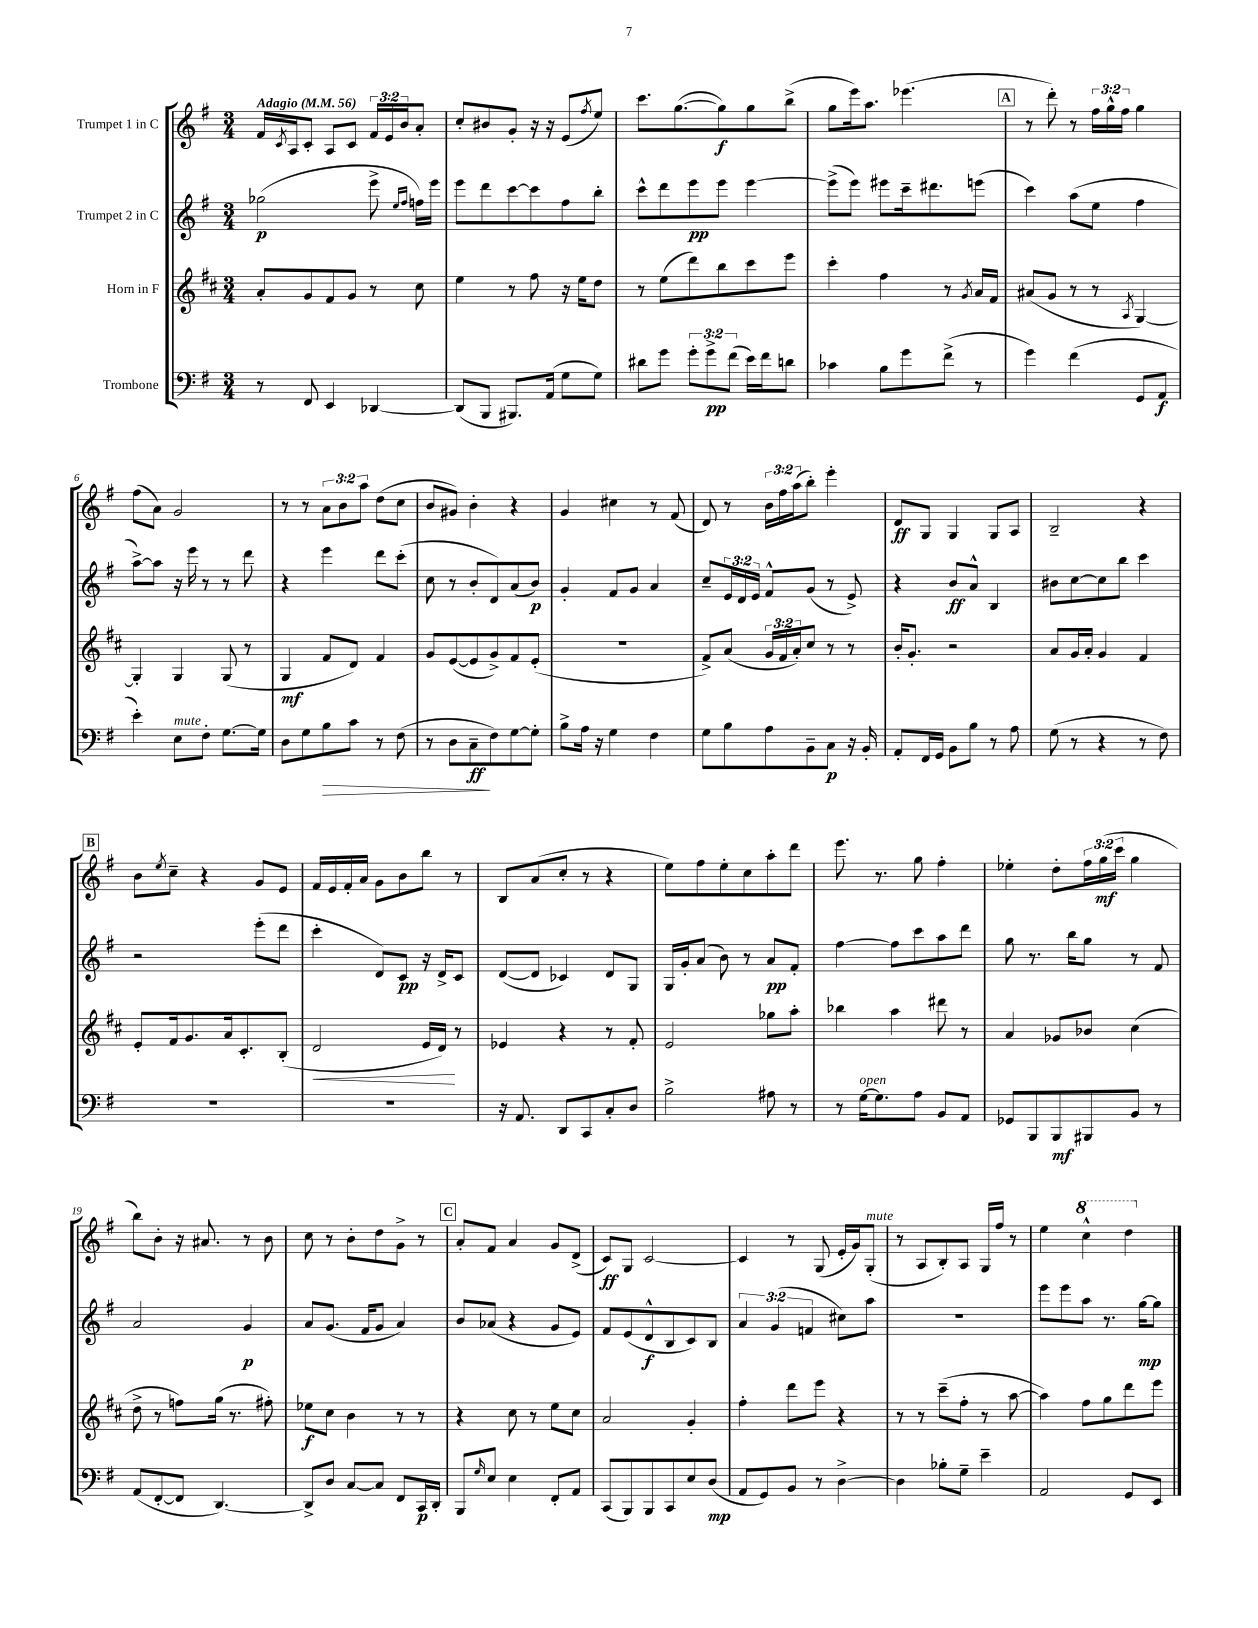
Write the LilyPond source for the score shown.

<<
\new StaffGroup <<
\new Staff = "s0" \with { instrumentName = "Trumpet 1 in C" } {
    \clef treble \key g \major \numericTimeSignature \time 3/4 \override Staff.TupletNumber.text = #tuplet-number::calc-fraction-text \tempo "Adagio" 4 = 56
    fis'16 \acciaccatura { c'8 } a16 c'8-. a8 c'8 \tuplet 3/2 { fis'16 e'16 b'16 } a'8-. |
    c''8-. bis'8 g'8-. r16 r16 e'8( \acciaccatura { fis''8 } e''8) |
    c'''8. g''8.~( g''8\f) g''8 b''8->( |
    g''8 e'''16) a''8. ees'''4.( |
    \mark \markup { \box "A" } r8 d'''8-.) r8 \tuplet 3/2 { fis''16 g''16-^ fis''16 } g''4 |
    fis''8( a'8) g'2 |
    r8 r8 \tuplet 3/2 { a'8 b'8 a''8 } d''8( c''8 |
    b'8 gis'8) b'4-. r4 |
    g'4 cis''4 r8 fis'8( |
    d'8) r8 \tuplet 3/2 { b'16 fis''16 a''16( } b''8-.) e'''4-. |
    d'8\ff g8 g4 g8 a8 |
    b2-- r4 |
    \mark \markup { \box "B" } b'8 \acciaccatura { e''8 } c''8-- r4 g'8 e'8 |
    fis'16 e'16 fis'16-. a'16 g'8 b'8 b''8 r8 |
    b8 a'8( c''8-. r8 r4 |
    e''8) fis''8 e''8-. c''8 a''8-. d'''8 |
    e'''8. r8. g''8 fis''4-. |
    ees''4-. d''8-. \tuplet 3/2 { fis''16 g''16\mf( c'''16 } g''4 |
    b''8) b'8-. r16 ais'8. r8 b'8 |
    c''8 r8 b'8-. d''8 g'8-> r8 |
    \mark \markup { \box "C" } a'8-. fis'8 a'4 g'8 d'8->( |
    c'8\ff) g8 c'2~ |
    c'4 r8 g8( e'16-. g'16) g8-.^\markup { \italic "mute" }( |
    r8 a8 b8-.) a8 g16 fis''16 r8 |
    e''4 \ottava #1 c'''4-^ d'''4 \ottava #0 \bar "|." |
}
\new Staff = "s1" \with { instrumentName = "Trumpet 2 in C" } {
    \clef treble \key g \major \numericTimeSignature \time 3/4 \override Staff.TupletNumber.text = #tuplet-number::calc-fraction-text
    ges''2\p( e'''8-> \grace { e''16 fis''16 } f''16) e'''16 |
    e'''8 d'''8 c'''8~ c'''8 fis''8 b''8-. |
    c'''8-^ d'''8 e'''8\pp e'''8 e'''4~ |
    e'''8->( e'''8) eis'''8 c'''16-- dis'''8. e'''8( |
    \mark \markup { \box "A" } c'''4) a''8( e''8 fis''4 |
    a''8~->) a''8 r16 e'''16 r8 r8 d'''8 |
    r4 e'''4 d'''8 c'''8-.( |
    c''8 r8 b'8-. d'8) a'8( b'8\p) |
    g'4-. fis'8 g'8 a'4 |
    c''8-- \tuplet 3/2 { e'16 d'16 e'16 } fis'8-^ g'8( r8 e'8->) |
    r4 b'8\ff a'8-^ b4 |
    bis'8 c''8~ c''8 b''8 c'''4 |
    \mark \markup { \box "B" } r2 e'''8-.( d'''8 |
    c'''4-. d'8) c'8\pp r16 d'16-> c'8 |
    d'8~( d'8 ces'4) d'8 g8 |
    g16 g'16-. a'8( b'8) r8 a'8\pp fis'8-. |
    fis''4~ fis''8 c'''8 a''8 d'''8 |
    g''8 r8. b''16 g''8 r8 fis'8 |
    a'2 g'4\p |
    a'8 g'8.( fis'16 g'8 a'4) |
    \mark \markup { \box "C" } b'8 aes'8( r4 g'8 e'8) |
    fis'8 e'8( d'8-^\f b8 c'8) b8 |
    \tuplet 3/2 { a'4 g'4( f'4 } cis''8) a''8 |
    R2. |
    e'''8 e'''8 a''8 r8. g''16~\mp g''8 \bar "|." |
}
\new Staff = "s2" \with { instrumentName = "Horn in F" } {
    \clef treble \key d \major \numericTimeSignature \time 3/4 \override Staff.TupletNumber.text = #tuplet-number::calc-fraction-text
    a'8-. g'8 fis'8 g'8 r8 cis''8 |
    e''4 r8 fis''8 r16 e''16 d''8 |
    r8 e''8( d'''8) b''8 cis'''8 e'''8 |
    cis'''4-. fis''4 r8 \acciaccatura { g'8 } a'16 fis'16 |
    \mark \markup { \box "A" } ais'8( g'8 r8 r8 \acciaccatura { a8 } g4~) |
    g4-. g4 g8( r8 |
    g4\mf fis'8 d'8) fis'4 |
    g'8 e'8~( e'8 g'8->) fis'8 e'8-.( |
    R2. |
    fis'8->) a'8( \tuplet 3/2 { g'16 fis'16 a'16-.) } cis''8 r8 r8 |
    b'16-. g'8.-. r2 |
    a'8 g'16 a'16-. g'4 fis'4 |
    \mark \markup { \box "B" } e'8-. fis'16 g'8. a'16 cis'8.-. b8-.( |
    d'2\< e'16 d'16\!) r8 |
    ees'4 r4 r8 fis'8-. |
    e'2 ges''8 a''8-. |
    bes''4 a''4 dis'''8 r8 |
    a'4 ges'8 bes'8 cis''4( |
    d''8-> r8 f''8) g''16( r8. fis''8-.) |
    ees''8\f cis''8 b'4 r8 r8 |
    \mark \markup { \box "C" } r4 cis''8 r8 e''8 cis''8 |
    a'2 g'4-. |
    fis''4-. d'''8 e'''8 r4 |
    r8 r8 cis'''8--( fis''8-. r8 a''8~ |
    a''4) fis''8 g''8 d'''8 e'''8 \bar "|." |
}
\new Staff = "s3" \with { instrumentName = "Trombone" } {
    \clef bass \key g \major \numericTimeSignature \time 3/4 \override Staff.TupletNumber.text = #tuplet-number::calc-fraction-text
    r8 fis,8 e,4 des,4~ |
    des,8( b,,8 bis,,8.) a,16( g8 g8) |
    dis'8 g'8 \tuplet 3/2 { g'8-. g'8->\pp fis'8( } e'16) fis'16 d'8 |
    ces'4 b8 g'8 fis'8->( r8 |
    \mark \markup { \box "A" } g'4) fis'4( g,8 a,8\f |
    e'4-.) e8^\markup { \italic "mute" } fis8-. g8.~ g16 |
    d8 g8 b8\> c'8 r8 fis8( |
    r8 d8 c8--\ff\! fis8) g8~ g8-. |
    b8-> a16 r16 g4 fis4 |
    g8 b8 a8 b,8-- c8\p r16 b,16-. |
    a,8-. fis,16 g,16 b,8 b8 r8 a8 |
    g8( r8 r4 r8 fis8) |
    \mark \markup { \box "B" } R2. |
    R2. |
    r16 a,8. d,8 c,8 c8-. d8 |
    b2-> ais8 r8 |
    r8 g16~^\markup { \italic "open" } g8. a8 b,8 a,8 |
    ges,8 b,,8 b,,8\mf bis,,8 b,8 r8 |
    a,8( fis,8~-. fis,8 d,4.~) |
    d,8-> d8 c8~ c8 fis,8 c,16\p d,16-. |
    \mark \markup { \box "C" } b,,8 \grace { g16 } e8 e4 fis,8-. a,8 |
    c,8( b,,8) b,,8 c,8 e8 d8\mp( |
    a,8 g,8) b,8 r8 d4~-> |
    d4 bes8-. g8-- e'4-- |
    a,2 g,8 e,8 \bar "|." |
}
>>
>>
